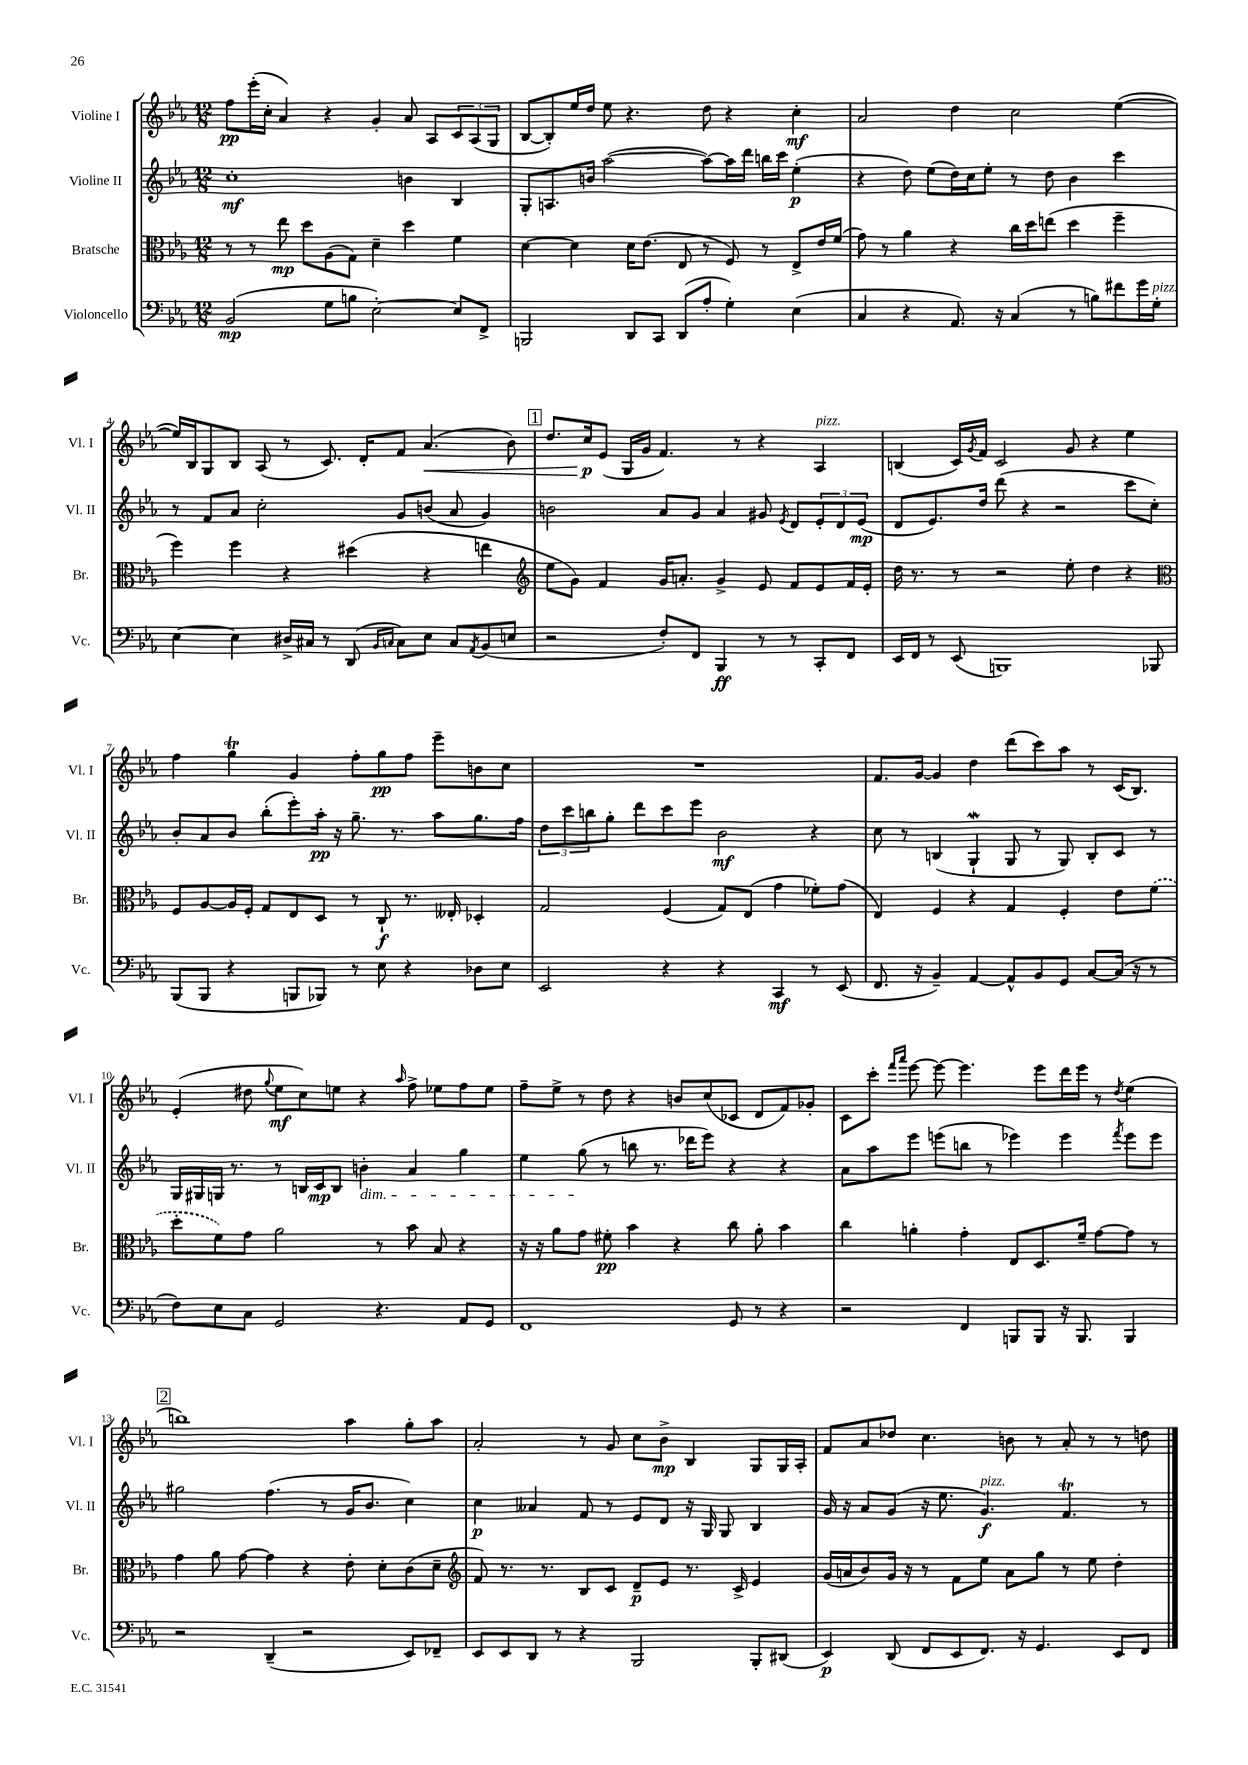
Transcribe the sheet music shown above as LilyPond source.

<<
\new StaffGroup <<
\new Staff = "s0" \with { instrumentName = "Violine I" shortInstrumentName = "Vl. I" } {
    \clef treble \key ees \major \numericTimeSignature \time 12/8
    f''8\pp ees'''16-.( c''16-. aes'4) r4 g'4-. aes'8 aes8 \tuplet 3/2 { c'8 aes8( g8 } |
    bes8~ bes8-.) ees''16 d''16 ees''8 r4. d''8 r4 c''4-.\mf |
    aes'2 d''4 c''2 ees''4~( |
    ees''16) bes16 g8 bes8 aes8( r8 c'8.) d'16-. f'8 aes'4.\<( bes'8) |
    \mark \markup { \box "1" } d''8. c''16\p\! ees'8( g16 g'16 f'4.) r8 r4 aes4^\markup { \italic "pizz." } |
    b4( c'16) \acciaccatura { g'8 } f'16 c'2 g'8 r4 ees''4 |
    f''4 g''4\trill g'4 f''8-. g''8\pp f''8 ees'''8-- b'8 c''8 |
    R1. |
    f'8. g'16~ g'4 d''4 d'''8( c'''8) aes''8 r8 c'16( bes8.) |
    ees'4-.( dis''8 \appoggiatura { g''8 } ees''8\mf c''8) e''8 r4 \grace { aes''16 } f''8-> ees''8 f''8 ees''8 |
    f''8-- ees''8-> r8 d''8 r4 b'8 c''8( ces'8 d'8 f'8) ges'8-. |
    c'8 c'''8-. \grace { f'''16 aes'''16 } ees'''8~ ees'''8~ ees'''4. ees'''8 d'''16 ees'''16 r8 \acciaccatura { d''8 } ees''4( |
    \mark \markup { \box "2" } b''1) aes''4 g''8-. aes''8 |
    aes'2-. r8 g'8 c''8 bes'8->\mp bes4 g8 g16 aes16-. |
    f'8 aes'8 des''8 c''4. b'8 r8 aes'8-. r8 r8 d''8 \bar "|." |
}
\new Staff = "s1" \with { instrumentName = "Violine II" shortInstrumentName = "Vl. II" } {
    \clef treble \key ees \major \numericTimeSignature \time 12/8
    c''1-.\mf b'4 bes4 |
    g8-. a8. b'16 aes''2~( aes''8~) aes''16 d'''16 b''16 c'''16 ees''4-.\p( |
    r4 d''8) ees''8( d''16) c''16 ees''8-. r8 d''8 bes'4 c'''4 |
    r8 f'8 aes'8 c''2-. g'8 b'8( aes'8 g'4) |
    \mark \markup { \box "1" } b'2 aes'8 g'8 aes'4 gis'8 \acciaccatura { ees'8 } d'8 \tuplet 3/2 { ees'8-. d'8 ees'8\mp( } |
    d'8 ees'8.) d''16 d'''8( r4 r2 c'''8 c''8-.) |
    bes'8-. aes'8 bes'8 bes''8-.( ees'''8-.) aes''16-.\pp r16 g''8.-- r8. aes''8 g''8. f''16 |
    \tuplet 3/2 { d''8 c'''8 b''8 } g''8-. d'''8 c'''8 ees'''8 bes'2\mf r4 |
    c''8 r8 b4( g4-!\mordent g8 r8 g8) b8-. c'8 r8 |
    g16 gis16 g16 r8. r8 b16 c'16\mp b8 b'4-.\dim aes'4 g''4 |
    ees''4 g''8\!( r8 b''8 r8. des'''16 ees'''8) r4 r4 |
    aes'8 aes''8 ees'''8 e'''8( b''8 r8 ees'''4) ees'''4 \acciaccatura { f'''8 } ees'''8 ees'''8 |
    \mark \markup { \box "2" } gis''2 f''4.( r8 g'16 bes'8. c''4) |
    c''4\p aeses'4 f'8 r8 ees'8 d'8 r16 g16 g8 bes4 |
    g'16 r16 aes'8 g'8( r16 ees''8. g'4.\f^\markup { \italic "pizz." }) f'4.\trill r8 \bar "|." |
}
\new Staff = "s2" \with { instrumentName = "Bratsche" shortInstrumentName = "Br." } {
    \clef alto \key ees \major \numericTimeSignature \time 12/8
    r8 r8 ees''8\mp d''8 aes8( g8) d'4-- d''4 f'4 |
    d'4~ d'4 d'16 ees'8.( ees8 r8 f8) r8 ees8-> ees'16 f'16( |
    g'8) r8 aes'4 r4 c''16 d''16 e''8( d''4 f''4-- |
    f''4) f''4 r4 dis''4( r4 e''4 |
    \mark \markup { \box "1" } \clef treble ees''8 g'8) f'4 g'16 a'8.-. g'4-> ees'8 f'8 ees'8 f'16 ees'16-. |
    d''16 r8. r8 r2 ees''8-. d''4 r4 |
    \clef alto f8 aes8~ aes16 f16-. g8 ees8 d8 r8 c8-!\f r8. eeses16-. des4-. |
    g2 f4( g8) ees8( g'4 fes'8-.) g'8( |
    ees4) f4 r4 g4 f4-. ees'8 \once \slurDashed f'8( |
    d''8-. f'8) g'8 aes'2 r8 bes'8 bes8 r4 |
    r16 r16 aes'8 g'8 fis'8-.\pp bes'4 r4 c''8 aes'8-. bes'4 |
    c''4 a'4-. g'4-. ees8 d8. f'16-- g'8~ g'8 r8 |
    \mark \markup { \box "2" } g'4 aes'8 g'8~ g'4 r4 ees'8-. d'8-. c'8( d'8-- |
    \clef treble f'8) r8. r8. bes8 c'8 d'8--\p ees'8 r8. c'16-> ees'4 |
    g'16( a'16 bes'8) g'16 r16 r8 f'8 ees''8 a'8 g''8 r8 ees''8 d''4-. \bar "|." |
}
\new Staff = "s3" \with { instrumentName = "Violoncello" shortInstrumentName = "Vc." } {
    \clef bass \key ees \major \numericTimeSignature \time 12/8
    bes,2\mp( g8 b8 ees2~-.) ees8 f,8-> |
    b,,2 d,8 c,8 d,8( aes8-. g4-.) ees4( |
    c4 r4 aes,8.) r16 c4( r8 b8) fis'8 g'16 g16-.^\markup { \italic "pizz." } |
    ees4~ ees4 dis16-> cis16 r8 d,8( \grace { bes,16 c16 } c8) ees8 c8 \acciaccatura { aes,8 } bes,8( e8 |
    \mark \markup { \box "1" } r2 f8-.) f,8 bes,,4\ff r8 r8 c,8-. f,8 |
    ees,16 f,16 r8 ees,8( b,,1) bes,,8 |
    bes,,8( bes,,8 r4 b,,8 bes,,8) r8 ees8 r4 des8 ees8 |
    ees,2 r4 r4 c,4\mf r8 ees,8( |
    f,8. r16 bes,4--) aes,4~ aes,8-^ bes,8 g,8 c8~ c16( r16 r8 |
    f8) ees8 c8 g,2 r4. aes,8 g,8 |
    f,1 g,8 r8 r4 |
    r2 f,4 b,,8 b,,8 r16 b,,8. b,,4 |
    \mark \markup { \box "2" } r2 d,4--( r2 ees,8) fes,8-- |
    ees,8 ees,8 d,8 r8 r4 bes,,2 bes,,8-. dis,8( |
    ees,4\p) d,8( f,8 ees,8 f,8.) r16 g,4. ees,8 f,8 \bar "|." |
}
>>
>>
